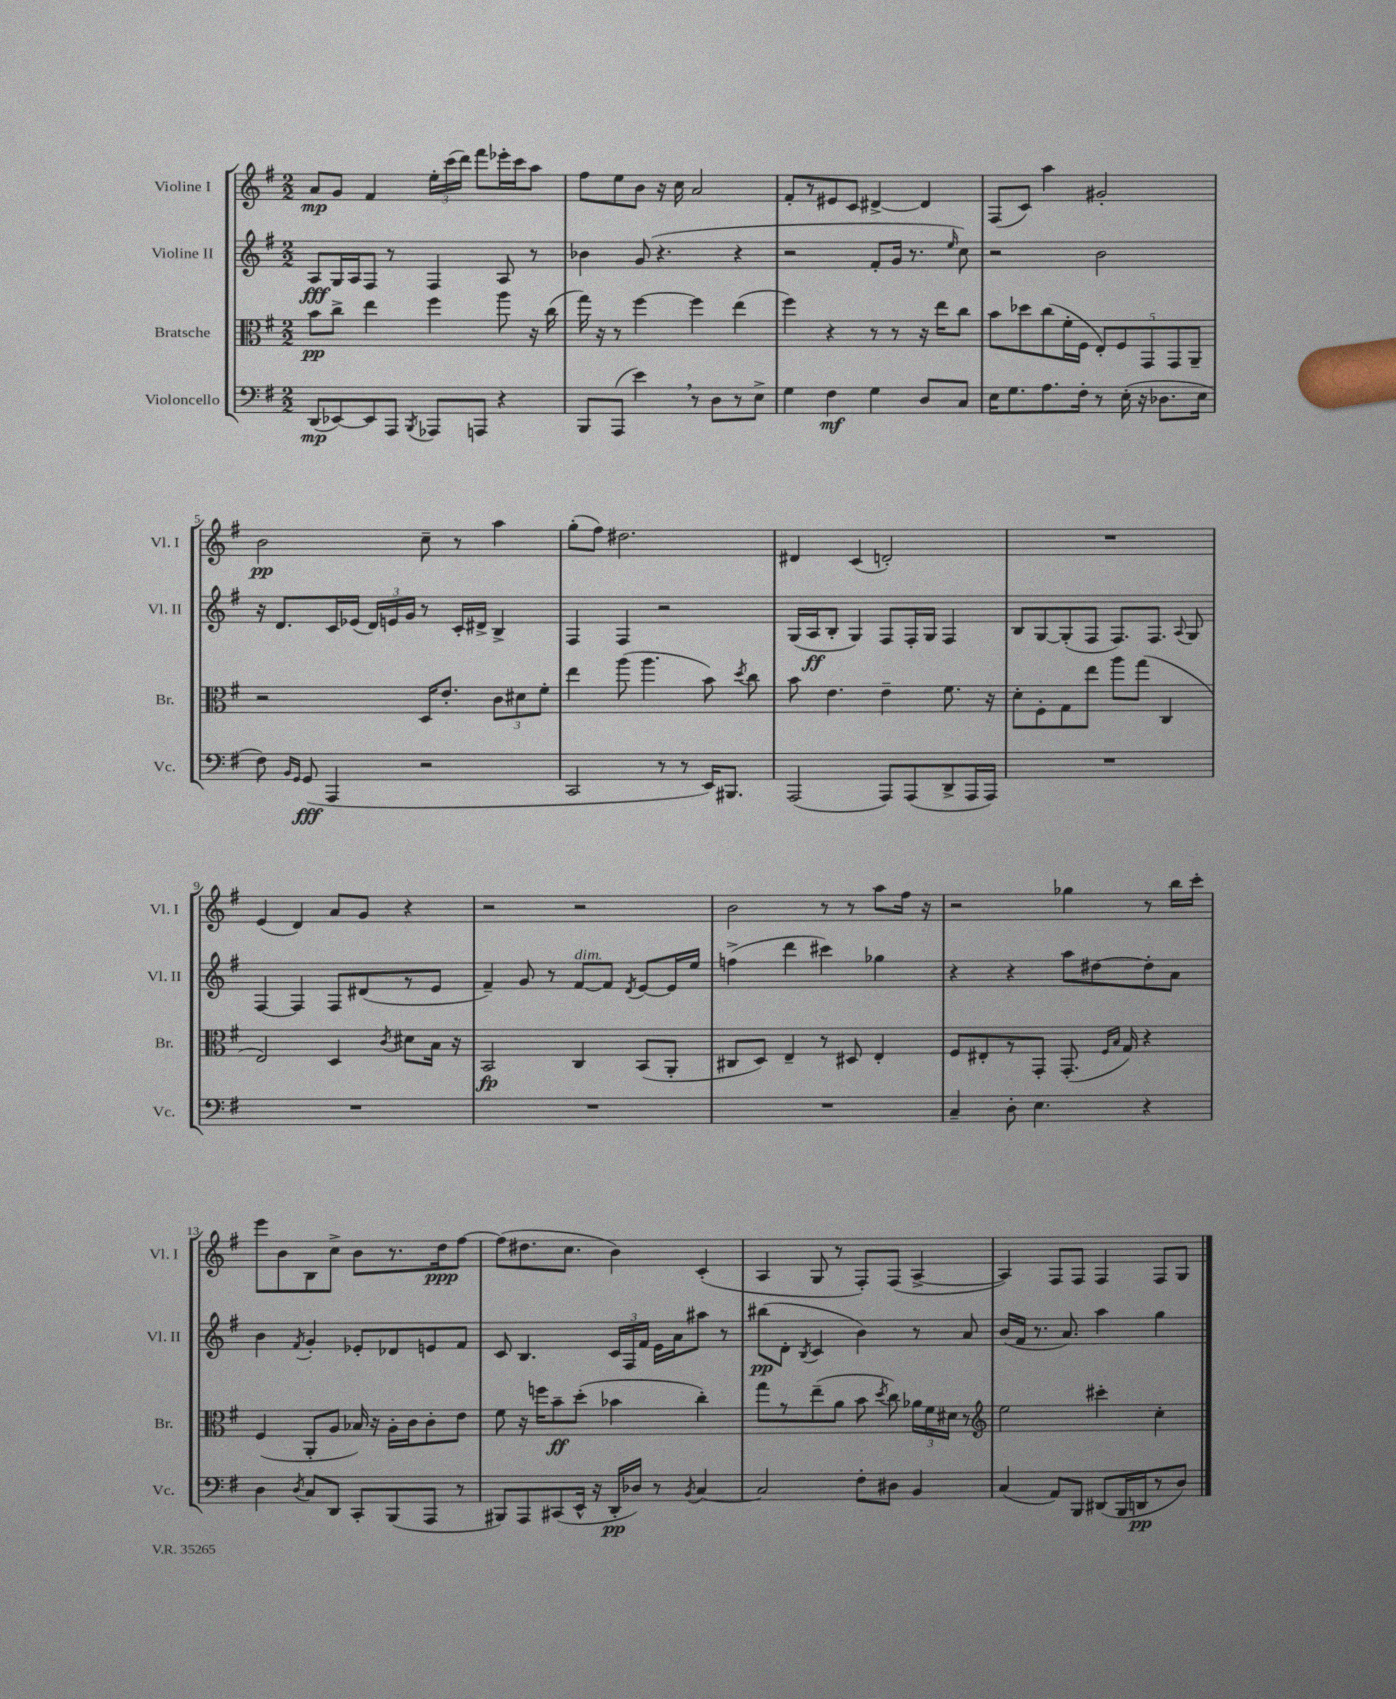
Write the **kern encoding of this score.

**kern	**dynam	**kern	**dynam	**kern	**dynam	**kern	**dynam
*part4	*part4	*part3	*part3	*part2	*part2	*part1	*part1
*staff4	*staff4	*staff3	*staff3	*staff2	*staff2	*staff1	*staff1
*I"Violoncello	*	*I"Bratsche	*	*I"Violine II	*	*I"Violine I	*
*I'Vc.	*	*I'Br.	*	*I'Vl. II	*	*I'Vl. I	*
*clefF4	*	*clefC3	*	*clefG2	*	*clefG2	*
*k[f#]	*	*k[f#]	*	*k[f#]	*	*k[f#]	*
*M2/2	*	*M2/2	*	*M2/2	*	*M2/2	*
=1	=1	=1	=1	=1	=1	=1	=1
(8DD/L	mp	8b\L	pp	8A/L	fff	8a/L	mp
[8EE-X/)	.	8cc^\J	.	16G/L	.	8g/J	.
.	.	.	.	16A/J	.	.	.
8EE-/]	.	4ee\	.	8F#/J	.	4f#/	.
8AAA/J	.	.	.	8r	.	.	.
8qBBB/	.	.	.	.	.	.	.
8AAA-X/L	.	4ff#\	.	4F#/	.	24ee'\LL	.
.	.	.	.	.	.	(24ccc\	.
.	.	.	.	.	.	24ddd\JJ)	.
8AAAn/J	.	.	.	.	.	8fff#\L	.
4r	.	8aa\	.	8A/	.	16eee-X'\L	.
.	.	.	.	.	.	16ccc\J	.
.	.	16r	.	8r	.	8aa\J	.
.	.	(16cc\	.	.	.	.	.
=2	=2	=2	=2	=2	=2	=2	=2
8BBB/L	.	16gg\)	.	4b-X\	.	8ff#\L	.
.	.	16r	.	.	.	.	.
(8AAA/J	.	8r	.	.	.	8ee\	.
4e,\)	.	[4ff#\	.	(8g/	.	8b\J	.
.	.	.	.	4.r	.	16r	.
.	.	.	.	.	.	16cc\	.
8r	.	4ff#\]	.	.	.	2a/	.
8D\L	.	.	.	.	.	.	.
8r	.	(4ee\	.	4r	.	.	.
8E^\J	.	.	.	.	.	.	.
=3	=3	=3	=3	=3	=3	=3	=3
4G\	.	4ff#\)	.	2r	.	8f#'/L	.
.	.	.	.	.	.	8r	.
4F#\	mf	4r	.	.	.	8e#X/	.
.	.	.	.	.	.	8c/J	.
4G\	.	8r	.	8f#'/L	.	[4d#X^/	.
.	.	8r	.	16g/Jk	.	.	.
.	.	.	.	8.r	.	.	.
8D/L	.	16r	.	.	.	4d#/]	.
.	.	16ee\KL	.	.	.	.	.
.	.	.	.	16qqee/	.	.	.
8C/J	.	8cc\J	.	8cc\)	.	.	.
=4	=4	=4	=4	=4	=4	=4	=4
16E\KL	.	8b\L	.	2r	.	(8F#/L	.
8.G\	.	.	.	.	.	.	.
.	.	8dd-X\	.	.	.	8c/J)	.
8.A\	.	(8cc\	.	.	.	4aa\	.
.	.	16f#'\L	.	.	.	.	.
16F#'\Jk	.	16F#\JJ	.	.	.	.	.
8r	.	10E'/L)	.	2b\	.	2g#X'/	.
.	.	10F#/	.	.	.	.	.
(16E'\	.	.	.	.	.	.	.
16r	.	.	.	.	.	.	.
.	.	10GG/	.	.	.	.	.
8.D-X\L	.	.	.	.	.	.	.
.	.	10GG/	.	.	.	.	.
.	.	10AA~/J	.	.	.	.	.
16E\Jk	.	.	.	.	.	.	.
!!LO:LB:g=z
=5	=5	=5	=5	=5	=5	=5	=5
8F#\)	.	2r	.	16r	.	2b\	pp
.	.	.	.	8.d/L	.	.	.
16qqBB/LL	.	.	.	.	.	.	.
16qqGG/JJ	.	.	.	.	.	.	.
(8GG/	fff	.	.	.	.	.	.
4AAA/	.	.	.	16c/L	.	.	.
.	.	.	.	(16e-X/JJ	.	.	.
.	.	.	.	24d/LL)	.	.	.
.	.	.	.	24en/	.	.	.
.	.	.	.	24g/JJ	.	.	.
2r	.	16D/KL	.	8r	.	8cc~\	.
.	.	8.e'/J	.	.	.	.	.
.	.	.	.	16c'/LL	.	8r	.
.	.	.	.	16d#X^/JJ	.	.	.
.	.	12c\L	.	4B^/	.	4aa\	.
.	.	12d#X\	.	.	.	.	.
.	.	12f#'\J	.	.	.	.	.
=6	=6	=6	=6	=6	=6	=6	=6
2CC/	.	4ee\	.	4F#/	.	(8gg'\L	.
.	.	.	.	.	.	8ff#\J)	.
.	.	(8aa\	.	4F#/	.	2.dd#X\	.
.	.	4.aa\	.	.	.	.	.
8r	.	.	.	2r	.	.	.
8r	.	.	.	.	.	.	.
16EE/KL)	.	8b\)	.	.	.	.	.
8.BBB#X/J	.	.	.	.	.	.	.
.	.	8qdd/	.	.	.	.	.
.	.	8cc\	.	.	.	.	.
=7	=7	=7	=7	=7	=7	=7	=7
(2AAA/	.	8b\	.	(16G/LL	.	4d#X/	.
.	.	.	.	16A/J	ff	.	.
.	.	4.e\	.	8B'/J	.	.	.
.	.	.	.	4G/)	.	(4c/	.
8AAA/L)	.	4e~\	.	8F#/L	.	2dn'/)	.
(8AAA/	.	.	.	16F#'/L	.	.	.
.	.	.	.	16G/JJ	.	.	.
8DD^/	.	8.f#\	.	4F#/	.	.	.
16AAA/L	.	.	.	.	.	.	.
16AAA/JJ)	.	16r	.	.	.	.	.
=8	=8	=8	=8	=8	=8	=8	=8
1r	.	8d'\L	.	8B/L	.	1r	.
.	.	8F#'\	.	[8G/	.	.	.
.	.	8G\	.	(8G'/]	.	.	.
.	.	8ee\J	.	8F#/J	.	.	.
.	.	8aa\L	.	8.F#/L)	.	.	.
.	.	(8gg\J	.	.	.	.	.
.	.	.	.	8.F#/J	.	.	.
.	.	4C/	.	.	.	.	.
.	.	.	.	8qqA/	.	.	.
.	.	.	.	8G/	.	.	.
!!LO:LB:g=z
=9	=9	=9	=9	=9	=9	=9	=9
1r	.	2E/)	.	[4F#/	.	(4e/	.
.	.	.	.	4F#/]	.	4d/)	.
.	.	4D/	.	8F#/L	.	8a/L	.
.	.	.	.	(8d#X/	.	8g/J	.
.	.	8qc/	.	.	.	.	.
.	.	8d#X\L	.	8r	.	4r	.
.	.	16B\Jk	.	8e/J	.	.	.
.	.	16r	.	.	.	.	.
=10	=10	=10	=10	=10	=10	=10	=10
1r	.	2BB/	fp	4f#~/)	.	2r	.
.	.	.	.	8g/	.	.	.
.	.	.	.	8r	.	.	.
!	!	!	!	!LO:TX:a:i:t=dim.	!	!	!
.	.	4C/	.	[8f#/L	.	2r	.
.	.	.	.	8f#/J]	.	.	.
.	.	.	.	8qd/	.	.	.
.	.	(8BB/L	.	[8e/L	.	.	.
.	.	8AA'/J	.	16e/L]	.	.	.
.	.	.	.	16ee/JJ	.	.	.
=11	=11	=11	=11	=11	=11	=11	=11
1r	.	8C#X/L	.	(4ffn^\	.	2b\	.
.	.	8D/J)	.	.	.	.	.
.	.	4E~/	.	4ddd\	.	.	.
.	.	8r	.	4ccc#X\)	.	8r	.
.	.	8D#X/	.	.	.	8r	.
.	.	4E'/	.	4gg-X\	.	8aa\L	.
.	.	.	.	.	.	16ff#\Jk	.
.	.	.	.	.	.	16r	.
=12	=12	=12	=12	=12	=12	=12	=12
4C~/	.	8F#/L	.	4r	.	2r	.
.	.	8E#X'/	.	.	.	.	.
8D'\	.	8r	.	4r	.	.	.
4.E\	.	8GG'/J	.	.	.	.	.
.	.	(8.GG'/	.	8aa\L	.	4gg-X\	.
.	.	.	.	[8dd#X\	.	.	.
.	.	16qqF#/LL	.	.	.	.	.
.	.	16qqB/JJ	.	.	.	.	.
.	.	16G/)	.	.	.	.	.
4r	.	4r	.	8dd#'\]	.	8r	.
.	.	.	.	8a\J	.	16bb\LL	.
.	.	.	.	.	.	16ccc'\JJ	.
!!LO:LB:g=z
=13	=13	=13	=13	=13	=13	=13	=13
4D\	.	(4F#/	.	4b\	.	8eee\L	.
.	.	.	.	.	.	8b\	.
8qD/	.	.	.	8qf#/	.	.	.
8C/L	.	8AA'/L	.	4g'/	.	8B\	.
8DD/J	.	8A/J	.	.	.	8cc^\J	.
8CC'/L	.	16B-X/)	.	8e-X'/L	.	8b\L	.
.	.	16r	.	.	.	.	.
(8BBB/	.	16A'\LL	.	8d-X/	.	8.r	.
.	.	16c\J	.	.	.	.	.
8AAA/J	.	8c'\	.	8en/	.	.	.
.	.	.	.	.	.	16dd\k	ppp
8r	.	8e\J	.	8f#/J	.	[8ff#\J	.
=14	=14	=14	=14	=14	=14	=14	=14
8BBB#X/L)	.	8f#\	.	8c/	.	(8ff#\L]	.
8AAA/	.	16r	.	4.B/	.	8.dd#X\	.
.	.	16ffn\KL	.	.	.	.	.
(8CC#X/	.	8b~\	ff	.	.	.	.
.	.	.	.	.	.	8.cc\J	.
16EE^^/Jk	.	(8dd'\J	.	.	.	.	.
16r	.	.	.	.	.	.	.
16DD'/LL	pp	4b-X\	.	24c/LL	.	4b\)	.
.	.	.	.	24F#/	.	.	.
16D-X/JJ)	.	.	.	.	.	.	.
.	.	.	.	24f#/JJ	.	.	.
8r	.	.	.	16e\LL	.	.	.
.	.	.	.	16a\J	.	.	.
8qBB/	.	.	.	.	.	.	.
[4C/	.	4cc'\)	.	8aa#X\J	.	(4c'/	.
.	.	.	.	8r	.	.	.
=15	=15	=15	=15	=15	=15	=15	=15
2C/]	.	8gg\L	.	(8bb#X\L	pp	4A/	.
.	.	8r	.	8d'\J	.	.	.
.	.	.	.	8qB/	.	.	.
.	.	(8ee~\	.	4c/	.	8G/	.
.	.	8a\J	.	.	.	8r	.
8F#'\L	.	8b\	.	4b\)	.	8F#'/L)	.
.	.	8qdd/	.	.	.	.	.
8D#X\J	.	8cc\)	.	.	.	(8F#/J	.
4BB/	.	24a-X\LL	.	8r	.	[4A^/	.
.	.	24f#\	.	.	.	.	.
.	.	24d#X\JJ	.	.	.	.	.
.	.	8r	.	8a/	.	.	.
=16	=16	=16	=16	=16	=16	=16	=16
*	*	*clefG2	*	*	*	*	*
(4C/	.	2ee\	.	(16b/LL	.	4A/])	.
.	.	.	.	16f#/JJ	.	.	.
.	.	.	.	8.r	.	.	.
8AA/L)	.	.	.	.	.	8F#/L	.
.	.	.	.	8.a/)	.	.	.
8BBB/J	.	.	.	.	.	8F#/J	.
(8DD#X/L	.	4ccc#X'\	.	4aa\	.	4F#/	.
16BBB/L	.	.	.	.	.	.	.
16DDn/J	pp	.	.	.	.	.	.
8r	.	4cc'\	.	4gg\	.	8F#/L	.
8D/J)	.	.	.	.	.	8G/J	.
==	==	==	==	==	==	==	==
*-	*-	*-	*-	*-	*-	*-	*-
